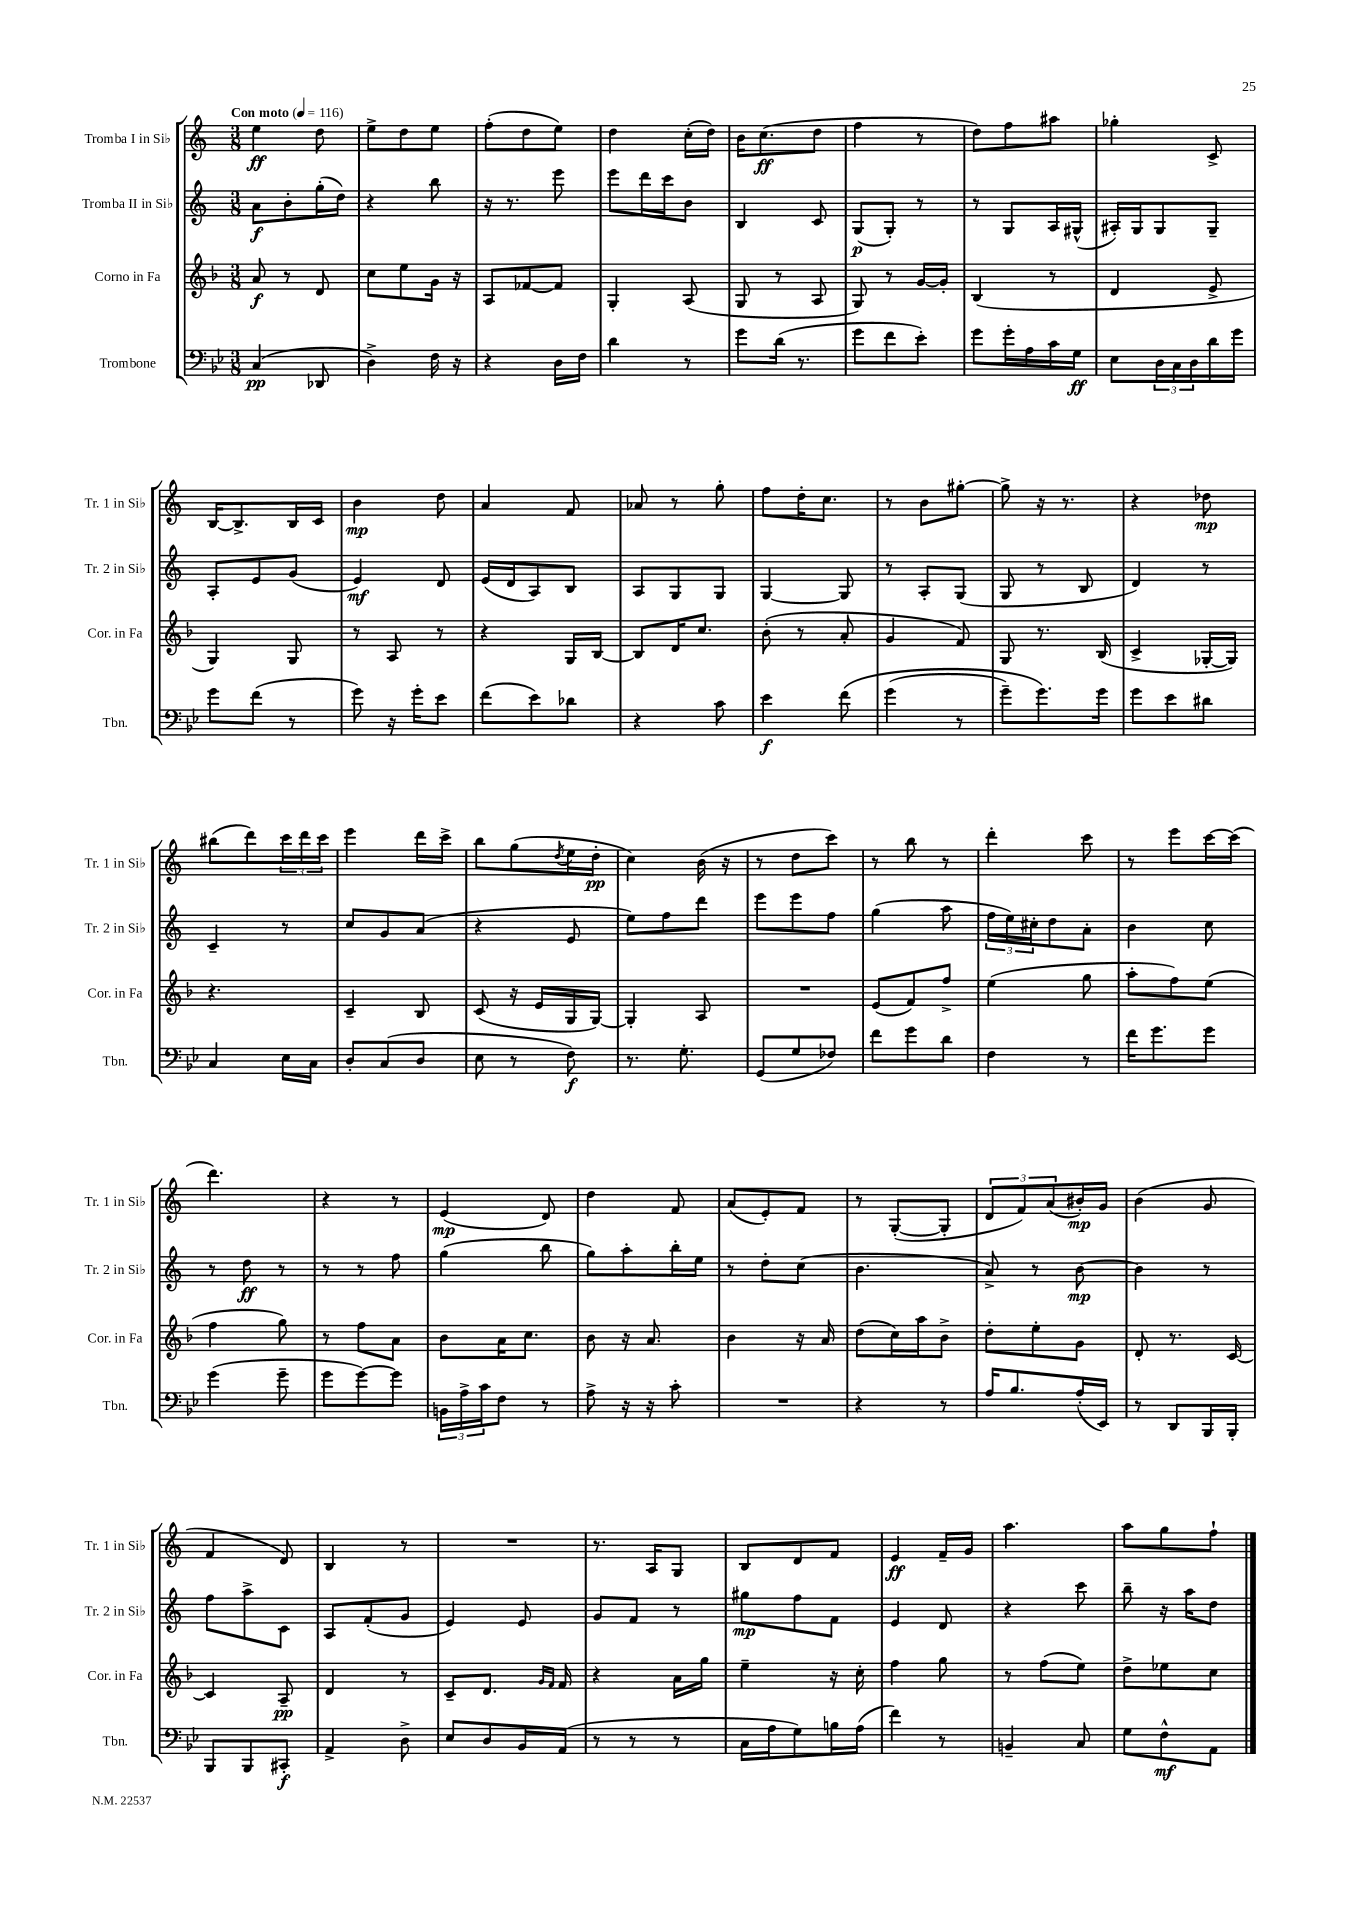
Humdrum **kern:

**kern	**kern	**kern	**kern
*staff4	*staff3	*staff2	*staff1
*clefF4	*clefG2	*clefG2	*clefG2
*k[b-e-]	*k[b-]	*k[]	*k[]
*M3/8	*M3/8	*M3/8	*M3/8
*MM116	*MM116	*MM116	*MM116
(4C	8a	8a	4ee
.	8r	8b'	.
8DD-	8d	(16gg'	8dd
.	.	16dd)	.
=	=	=	=
4D^)	8cc	4r	8ee^
.	8ee	.	8dd
16F	16g	8bb	8ee
16r	16r	.	.
=	=	=	=
4r	8A	16r	(8ff'
.	.	8.r	.
.	[8f-	.	8dd
16D	8f-]	8eee	8ee)
16F	.	.	.
=	=	=	=
4d	4G'	8eee	4dd
.	.	16ddd	.
.	.	16ccc	.
8r	(8A	8b	(16cc'
.	.	.	16dd)
=	=	=	=
8g	8G	4B	16b
.	.	.	(8.cc
(16d	8r	.	.
8.r	.	.	.
.	8A	8c	8dd
=	=	=	=
8g	8G)	(8G	4ff
8f	8r	8G')	.
8e-')	[16g	8r	8r
.	16g']	.	.
=	=	=	=
8g	(4B-	8r	8dd)
16g'	.	8G	8ff
16A	.	.	.
16c	8r	16A	8aa#
16G	.	(16G#^^	.
=	=	=	=
8E-	4d	16A#')	4gg-'
.	.	16G	.
24D	.	8G	.
24C	.	.	.
24D	.	.	.
16d	8e^	8G~	8c^
16g	.	.	.
=	=	=	=
8g	4G)	8A'	[16B
.	.	.	8.B^]
(8f	.	8e	.
8r	8G	(8g	16B
.	.	.	16c
=	=	=	=
8g)	8r	4e)	4b
16r	8A	.	.
16g'	.	.	.
8e-	8r	8d	8dd
=	=	=	=
(8f	4r	(16e	4a
.	.	16d	.
8e-)	.	8A)	.
8d-	16G	8B	8f
.	[16B-	.	.
=	=	=	=
4r	8B-]	8A	8a-
.	16d	8G	8r
.	8.cc	.	.
8c	.	8G	8gg'
=	=	=	=
4e-	(8b-'	[4G	8ff
.	8r	.	16dd'
.	.	.	8.cc
&(8f	8a'	8G]	.
=	=	=	=
(4g	4g	8r	8r
.	.	8A'	8b
8r	8f)	(8G	[8gg#'
=	=	=	=
8g~)	8G	8G	8gg#^]
8.g&)	8.r	8r	16r
.	.	.	8.r
.	.	8B	.
16g	(16B-	.	.
=	=	=	=
8g	4c^	4d)	4r
8e-	.	.	.
8d#	[16G-'	8r	8dd-
.	16G-])	.	.
=	=	=	=
4C	4.r	4c~	(8bb#
.	.	.	8ddd)
16E-	.	8r	24ccc
.	.	.	24ddd
16C	.	.	.
.	.	.	24ccc
=	=	=	=
8D'	4c~	8cc	4eee
(8C	.	8g	.
8D	8B-	(8a	16ddd
.	.	.	16ccc^
=	=	=	=
8E-	(8c	4r	8bb
8r	16r	.	(8gg
.	16e	.	.
.	.	.	8qdd
8F)	16G	8e	16ee
.	[16G)	.	16dd'
=	=	=	=
8.r	4G']	8ee)	4cc)
.	.	8ff	.
8.G'	.	.	.
.	8A	8ddd	(16b
.	.	.	16r
=	=	=	=
(8GG	4.r	8eee	8r
8G	.	8eee	8dd
8F-)	.	8ff	8ccc)
=	=	=	=
8f	(8e	(4gg	8r
8g	8f)	.	8bb
8d	8ff^	8aa	8r
=	=	=	=
4F	(4ee	24ff	4ddd'
.	.	24ee)	.
.	.	24cc#'	.
.	.	8dd	.
8r	8gg	8a'	8ccc
=	=	=	=
16f	8aa'	4b	8r
8.g	.	.	.
.	8ff)	.	8eee
8g	(8ee	8cc	[16ccc
.	.	.	(16ccc]
=	=	=	=
(4g	4ff	8r	4.ddd)
.	.	8dd	.
8g~	8gg)	8r	.
=	=	=	=
8g	8r	8r	4r
[8g)	8ff	8r	.
8g]	8a	8ff	8r
=	=	=	=
24BB	8b-	(4gg	(4e
24A^	.	.	.
24c	.	.	.
8F	16a	.	.
.	8.cc	.	.
8r	.	8bb	8d)
=	=	=	=
8A^	8b-	8gg)	4dd
16r	16r	8aa'	.
16r	8.a	.	.
8c'	.	16bb'	8f
.	.	16ee	.
=	=	=	=
4.r	4b-	8r	(8a
.	.	8dd'	8e')
.	16r	(8cc	8f
.	16a	.	.
=	=	=	=
4r	(8dd	4.b	8r
.	16cc)	.	([8G'
.	16aa	.	.
8r	8b-^	.	8G']
=	=	=	=
16A	8dd'	8a^)	12d
8.B-	.	.	.
.	.	.	12f)
.	8ee'	8r	.
.	.	.	(12a
(16A'	8g	[8b	16b#')
16EE-)	.	.	16g
=	=	=	=
8r	8d'	4b]	(4b
8DD	8.r	.	.
16BBB-	.	8r	8g
16BBB-'	[16c	.	.
=	=	=	=
8BBB-	4c]	8ff	4f
8BBB-	.	8aa^	.
8CC#'	8A~	8c	8d)
=	=	=	=
4AA^	4d	8A	4B
.	.	(8f'	.
8D^	8r	8g	8r
=	=	=	=
8E-	8c~	4e)	4.r
8D	8.d	.	.
16BB-	.	8e	.
.	16qqg	.	.
.	16qqf	.	.
(16AA	16f	.	.
=	=	=	=
8r	4r	8g	8.r
8r	.	8f	.
.	.	.	16A
8r	16a	8r	8G
.	16gg	.	.
=	=	=	=
16C	4ee~	8gg#	8B
16A	.	.	.
8G)	.	8ff	8d
16B	16r	8f	8f
(16A	16cc'	.	.
=	=	=	=
4f)	4ff	4e	4e
8r	8gg	8d	16f~
.	.	.	16g
=	=	=	=
4BB~	8r	4r	4.aa
.	(8ff	.	.
8C	8ee)	8ccc	.
=	=	=	=
8G	8dd^	8bb~	8aa
8F^^	8ee-	16r	8gg
.	.	16aa	.
8AA	8cc	8dd	8ff`
==	==	==	==
*-	*-	*-	*-
